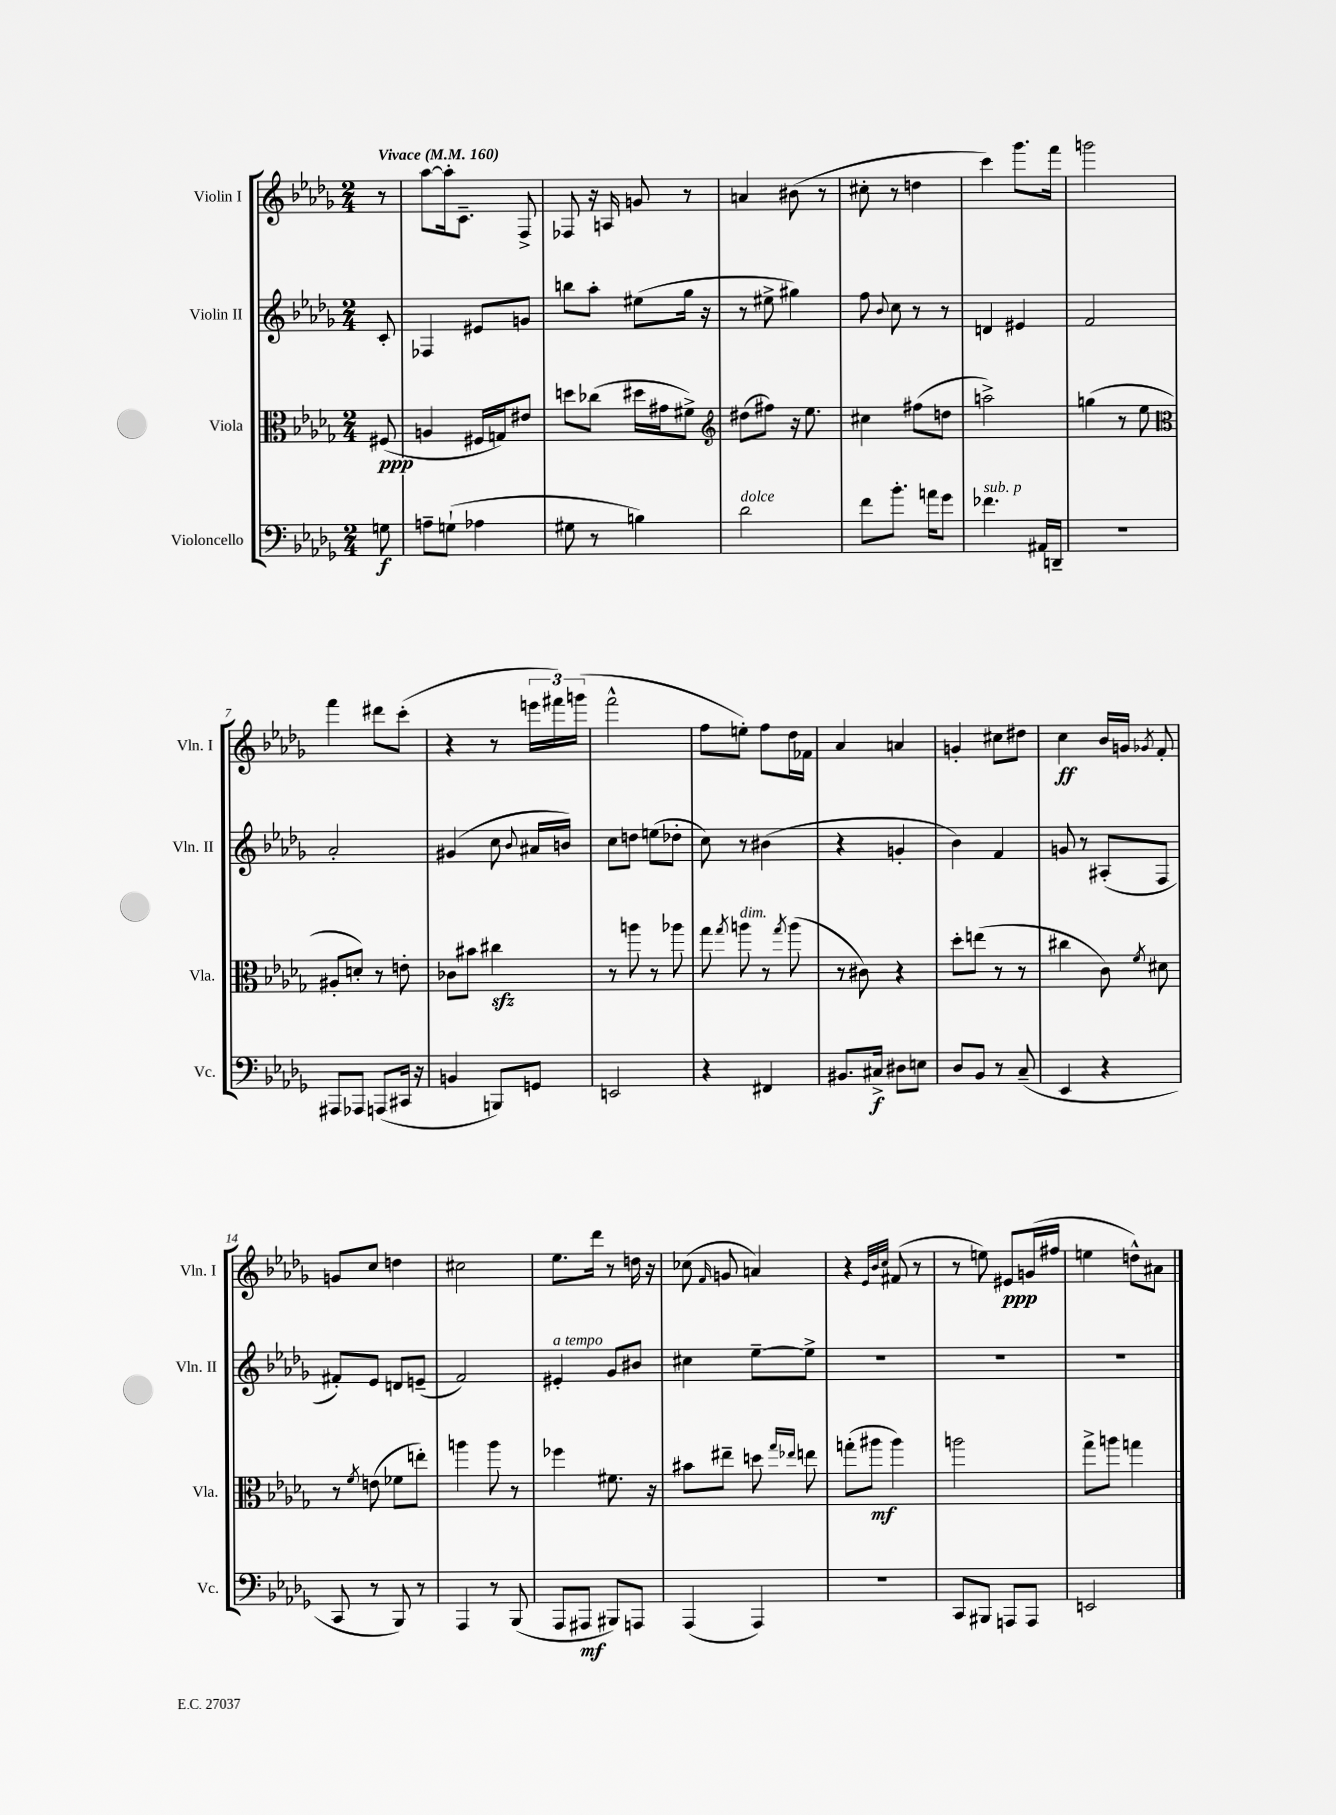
<<
\new StaffGroup <<
\new Staff = "s0" \with { instrumentName = "Violin I" shortInstrumentName = "Vln. I" } {
    \clef treble \key des \major \numericTimeSignature \time 2/4 \partial 8 \tempo "Vivace" 4 = 160
    \autoBeamOff r8 |
    aes''8[~ aes''16-. c'8.]-- f8-> |
    fes8 r16 a16 g'8 r8 |
    a'4 bis'8( r8 |
    cis''8-. r8 d''4 |
    c'''4) ges'''8.[ f'''16] |
    g'''2 |
    f'''4 dis'''8[ c'''8]-.( |
    r4 r8 \tuplet 3/2 { e'''16[ fis'''16) g'''16]( } |
    f'''2-^ |
    f''8[ e''8]-.) f''8[ des''16 fes'16] |
    aes'4 a'4 |
    g'4-. cis''8[ dis''8] |
    c''4\ff bes'16[ g'16] \acciaccatura { ges'8 } f'8-. |
    g'8[ c''8] d''4 |
    cis''2 |
    ees''8.[ des'''16] r8 d''16 r16 |
    ces''8( \grace { f'16 } g'8 a'4) |
    r4 \grace { ees'32[ bes'32 c''32] } fis'8( r8 |
    r8 e''8) eis'8[\ppp g'16( fis''16] |
    e''4 d''8[-^) ais'8] \bar "|." |
}
\new Staff = "s1" \with { instrumentName = "Violin II" shortInstrumentName = "Vln. II" } {
    \clef treble \key des \major \numericTimeSignature \time 2/4 \partial 8
    \autoBeamOff c'8-. |
    fes4 eis'8[ g'8] |
    b''8[ aes''8]-. eis''8[( ges''16] r16 |
    r8 eis''8-> gis''4) |
    f''8 \appoggiatura { bes'8 } c''8 r8 r8 |
    d'4 eis'4 |
    f'2 |
    aes'2-. |
    gis'4( c''8 \appoggiatura { bes'8 } ais'16[ b'16]) |
    c''8[ d''8] e''8[( des''8]-. |
    c''8) r8 bis'4( |
    r4 g'4-. |
    bes'4) f'4 |
    g'8 r8 ais8[-.( f8] |
    fis'8[-.) ees'8] d'8[ e'8]--( |
    f'2) |
    eis'4-.^\markup { \italic "a tempo" } ges'8[ bis'8] |
    cis''4 ees''8[~-- ees''8]-> |
    R2 |
    R2 |
    R2 \bar "|." |
}
\new Staff = "s2" \with { instrumentName = "Viola" shortInstrumentName = "Vla." } {
    \clef alto \key des \major \numericTimeSignature \time 2/4 \partial 8
    \autoBeamOff fis8\ppp( |
    a4 fis16[ g16) eis'8] |
    d''8[ ces''8]( dis''16[ gis'16 fis'8]->) |
    \clef treble dis''8[( fis''8]) r16 ees''8. |
    cis''4 fis''8[( d''8] |
    a''2->) |
    g''4( r8 ees''8 |
    \clef alto ais8[-. d'8]-.) r8 e'8-. |
    ces'8[ bis'8] cis''4\sfz |
    r8 a''8 r8 aes''8 |
    ges''8 \acciaccatura { ges''8 } a''8^\markup { \italic "dim." } r8 \acciaccatura { ges''8 } a''8( |
    r8 cis'8) r4 |
    des''8[-. e''8]( r8 r8 |
    cis''4 c'8) \acciaccatura { f'8 } dis'8 |
    r8 \acciaccatura { f'8 } e'8( fes'8[ e''8]-.) |
    a''4 a''8 r8 |
    fes''4 fis'8. r16 |
    bis'8[ eis''8]-- d''8 \grace { ges''16[ ees''16] } e''8 |
    g''8[-.( ais''8]\mf ais''4) |
    a''2 |
    ges''8[-> a''8] g''4 \bar "|." |
}
\new Staff = "s3" \with { instrumentName = "Violoncello" shortInstrumentName = "Vc." } {
    \clef bass \key des \major \numericTimeSignature \time 2/4 \partial 8
    \autoBeamOff g8\f |
    a8[-- g8]-!( aes4 |
    gis8 r8 b4) |
    des'2^\markup { \italic "dolce" } |
    f'8[ bes'8.]-. a'16[ ges'8] |
    fes'4.^\markup { \italic "sub. p" } ais,16[ d,16]-- |
    R2 |
    ais,,8[ aes,,8] a,,8[( cis,16] r16 |
    b,4 b,,8[) g,8] |
    e,2 |
    r4 fis,4 |
    bis,8.[ cis16]->\f dis8[ e8] |
    des8[ bes,8] r8 c8--( |
    ees,4 r4 |
    c,8 r8 bes,,8) r8 |
    aes,,4 r8 bes,,8( |
    aes,,8[ ais,,8]\mf bis,,8[) a,,8] |
    aes,,4( aes,,4) |
    R2 |
    c,8[ bis,,8] a,,8[ a,,8] |
    e,2 \bar "|." |
}
>>
>>
